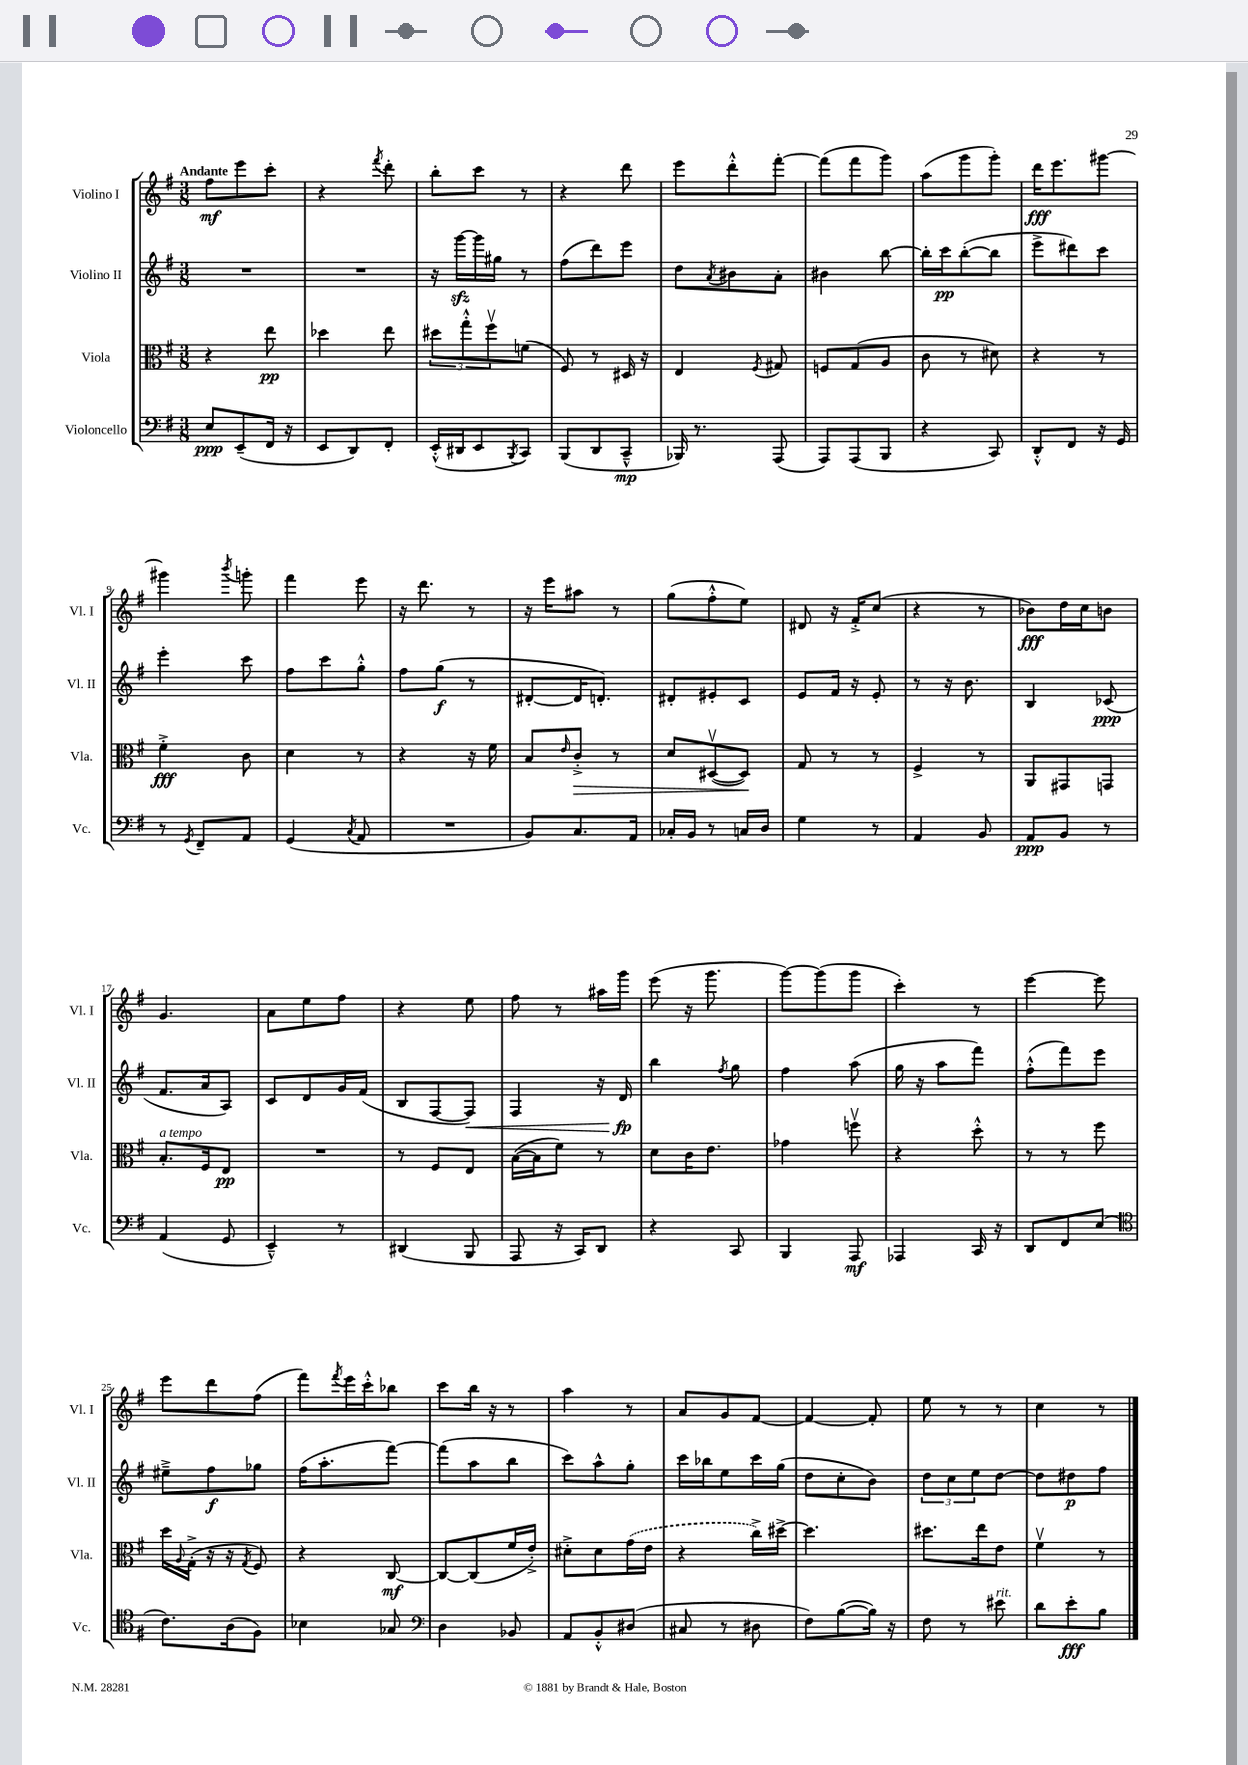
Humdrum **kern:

**kern	**dynam	**kern	**dynam	**kern	**dynam	**kern	**dynam
*part4	*part4	*part3	*part3	*part2	*part2	*part1	*part1
*staff4	*staff4	*staff3	*staff3	*staff2	*staff2	*staff1	*staff1
*I"Violoncello	*	*I"Viola	*	*I"Violino II	*	*I"Violino I	*
*I'Vc.	*	*I'Vla.	*	*I'Vl. II	*	*I'Vl. I	*
*clefF4	*	*clefC3	*	*clefG2	*	*clefG2	*
*k[f#]	*	*k[f#]	*	*k[f#]	*	*k[f#]	*
*M3/8	*	*M3/8	*	*M3/8	*	*M3/8	*
=1	=1	=1	=1	=1	=1	=1	=1
!	!	!	!	!	!	!LO:TX:a:B:t=Andante	!
8E/L	ppp	4r	.	4.r	.	8ff#\L	mf
(8EE~/	.	.	.	.	.	8eee\	.
16FF#/Jk	.	8ee\	pp	.	.	8ccc'\J	.
16r	.	.	.	.	.	.	.
=2	=2	=2	=2	=2	=2	=2	=2
8EE/L	.	4dd-X\	.	4.r	.	4r	.
8DD/)	.	.	.	.	.	.	.
.	.	.	.	.	.	8qfff#/	.
8FF#'/J	.	8ee\	.	.	.	8ddd'\	.
=3	=3	=3	=3	=3	=3	=3	=3
(16EE'^^/LL	.	12dd#X\L	.	16r	.	8bb'\L	.
16DD#X/J	.	.	.	[16gggzz\LL	.	.	.
.	.	12gg'^^\	.	.	.	.	.
8EE/	.	.	.	16ggg\]	.	8ccc\J	.
.	.	12ff#v\	.	.	.	.	.
.	.	.	.	16gg#X\JJ	.	.	.
8qBBB/	.	.	.	.	.	.	.
8CC/J)	.	(8fn\J	.	8r	.	8r	.
=4	=4	=4	=4	=4	=4	=4	=4
(8BBB/L	.	8F#/)	.	(8ff#\L	.	4r	.
8DD/	.	8r	.	8ddd\)	.	.	.
8CC~^^/J	mp	16D#X/	.	8eee\J	.	8ddd\	.
.	.	16r	.	.	.	.	.
=5	=5	=5	=5	=5	=5	=5	=5
16BBB-X/)	.	4E/	.	8dd\L	.	8eee\L	.
8.r	.	.	.	.	.	.	.
.	.	.	.	8qa/	.	.	.
.	.	.	.	8b#X\	.	8ddd'^^\	.
.	.	8qF#/	.	.	.	.	.
(8AAA/	.	8G#X/	.	8a'\J	.	[8fff#'\J	.
=6	=6	=6	=6	=6	=6	=6	=6
8AAA/L)	.	8Fn/L	.	4b#X\	.	(8fff#\L]	.
(8AAA/	.	(8G/	.	.	.	8fff#\	.
8BBB/J	.	8A/J	.	[8bb\	.	8ggg\J)	.
=7	=7	=7	=7	=7	=7	=7	=7
4r	.	8c\	.	16bb'\LL]	.	(8aa\L	.
.	.	.	.	16ccc\J	pp	.	.
.	.	8r	.	([8bb'\	.	8ggg\	.
8CC/)	.	8d#X\)	.	8bb\J]	.	8ggg'\J)	.
=8	=8	=8	=8	=8	=8	=8	=8
8DD'^^/L	.	4r	.	8eee^\L	.	16ddd\KL	fff
.	.	.	.	.	.	8.eee\	.
8FF#/J	.	.	.	8ddd#X\)	.	.	.
16r	.	8r	.	8ccc\J	.	[8ggg#X\J	.
16GG/	.	.	.	.	.	.	.
!!LO:LB:g=z
=9	=9	=9	=9	=9	=9	=9	=9
8r	.	4f#'^\	fff	4eee'\	.	4ggg#X\]	.
8qGG/	.	.	.	.	.	.	.
8FF#~/L	.	.	.	.	.	.	.
.	.	.	.	.	.	8qbbb/	.
8AA/J	.	8c\	.	8ccc\	.	8gggn'\	.
=10	=10	=10	=10	=10	=10	=10	=10
(4GG/	.	4d\	.	8ff#\L	.	4fff#\	.
.	.	.	.	8ccc\	.	.	.
8qC/	.	.	.	.	.	.	.
8AA/	.	8r	.	8gg'^^\J	.	8eee\	.
=11	=11	=11	=11	=11	=11	=11	=11
4.r	.	4r	.	8ff#\L	.	16r	.
.	.	.	.	.	.	8.ddd\	.
.	.	.	.	(8gg\J	f	.	.
.	.	16r	.	8r	.	8r	.
.	.	16f#\	.	.	.	.	.
=12	=12	=12	=12	=12	=12	=12	=12
8BB/L)	.	8B/L	.	[8d#X'/L	.	16r	.
.	.	.	.	.	.	16eee\KL	.
.	.	16qqe/	.	.	.	.	.
!	!	!	!LO:HP:b	!	!	!	!
8.C/	.	8c'^/J	>	16d#/K]	.	8aa#X\J	.
.	.	.	.	8.dn'/J)	.	.	.
.	.	8r	.	.	.	8r	.
16AA/Jk	.	.	.	.	.	.	.
=13	=13	=13	=13	=13	=13	=13	=13
16C-X'/LL	.	8d/L	.	8d#X'/L	.	(8gg\L	.
16BB/JJ	.	.	.	.	.	.	.
8r	.	([8D#Xv/	.	8e#X'/	.	8ff#'^^\	.
16Cn/LL	.	8D#/J])	.	8c/J	.	8ee\J)	.
16D/JJ	.	.	.	.	.	.	.
.	.	.	]	.	.	.	.
=14	=14	=14	=14	=14	=14	=14	=14
4G\	.	8G/	.	8e/L	.	8d#X/	.
.	.	8r	.	16f#/Jk	.	16r	.
.	.	.	.	16r	.	16f#'^/KL	.
8r	.	8r	.	8e'/	.	(8cc/J	.
=15	=15	=15	=15	=15	=15	=15	=15
4AA/	.	4F#^/	.	8r	.	4r	.
.	.	.	.	16r	.	.	.
.	.	.	.	8.b\	.	.	.
8BB/	.	8r	.	.	.	8r	.
=16	=16	=16	=16	=16	=16	=16	=16
8AA/L	ppp	8AA/L	.	4B/	.	8b-X\L)	fff
8BB/J	.	8GG#X/	.	.	.	16dd\L	.
.	.	.	.	.	.	16cc\J	.
8r	.	8GGn/J	.	(8c-X/	ppp	8bn\J	.
!!LO:LB:g=z
=17	=17	=17	=17	=17	=17	=17	=17
!	!	!LO:TX:a:i:t=a tempo	!	!	!	!	!
(4AA/	.	8.B'/L	.	8.f#/L	.	4.g/	.
.	.	16F#/k	.	16a/k	.	.	.
8GG/	.	8E/J	pp	8A/J)	.	.	.
=18	=18	=18	=18	=18	=18	=18	=18
4EE~^^/)	.	4.r	.	8c/L	.	8a\L	.
.	.	.	.	8d/	.	8ee\	.
8r	.	.	.	16g/L	.	8ff#\J	.
.	.	.	.	(16f#/JJ	.	.	.
=19	=19	=19	=19	=19	=19	=19	=19
(4DD#X/	.	8r	.	8B/L	.	4r	.
.	.	8F#/L	.	[8F#/	.	.	.
!	!	!	!	!	!LO:HP:b	!	!
8BBB/	.	8E/J	.	8F#/J])	<	8ee\	.
=20	=20	=20	=20	=20	=20	=20	=20
8AAA/	.	([16B\LL	.	4F#/	.	8ff#\	.
.	.	16B\J]	.	.	.	.	.
16r	.	8f#\J)	.	.	.	8r	.
16CC/KL)	.	.	.	.	.	.	.
8DD/J	.	8r	.	16r	.	16aa#X\LL	.
.	.	.	.	16d/	fp	16ggg\JJ	.
.	.	.	.	.	[	.	.
=21	=21	=21	=21	=21	=21	=21	=21
4r	.	8d\L	.	4bb\	.	(8eee\	.
.	.	16c\K	.	.	.	16r	.
.	.	8.e\J	.	.	.	8.ggg\	.
.	.	.	.	8qff#/	.	.	.
8CC/	.	.	.	8gg\	.	.	.
=22	=22	=22	=22	=22	=22	=22	=22
4BBB/	.	4g-X\	.	4ff#\	.	[8ggg\L)	.
.	.	.	.	.	.	(8ggg\]	.
8AAA/	mf	8ffnv\	.	(8aa\	.	8ggg\J	.
=23	=23	=23	=23	=23	=23	=23	=23
4AAA-X/	.	4r	.	16gg\	.	4ccc'\)	.
.	.	.	.	16r	.	.	.
.	.	.	.	8aa\L	.	.	.
16CC/	.	8dd'^^\	.	8fff#\J)	.	8r	.
16r	.	.	.	.	.	.	.
=24	=24	=24	=24	=24	=24	=24	=24
8DD/L	.	8r	.	(8ff#'^^\L	.	[4eee\	.
8FF#/	.	8r	.	8fff#\)	.	.	.
(8E/J	.	8ff#\	.	8eee\J	.	8eee\]	.
!!LO:LB:g=z
=25	=25	=25	=25	=25	=25	=25	=25
*clefC4	*	*	*	*	*	*	*
8.c\L)	.	16dd\LL	.	8ee#X~^\L	.	8eee\L	.
.	.	8qqA/	.	.	.	.	.
.	.	(16G'^\JJ	.	.	.	.	.
.	.	16r	.	8ff#\	f	8ddd\	.
(16A\k	.	16r	.	.	.	.	.
.	.	8qG/	.	.	.	.	.
8F#\J)	.	8F#/)	.	8gg-X\J	.	(8ff#\J	.
=26	=26	=26	=26	=26	=26	=26	=26
4B-X\	.	4r	.	(16ff#\KL	.	8fff#\L)	.
.	.	.	.	8.aa'\	.	.	.
.	.	.	.	.	.	8qfff#/	.
.	.	.	.	.	.	16eee\L	.
.	.	.	.	.	.	16ccc'^^\J	.
8G-X/	.	[8C/	mf	[8fff#\J)	.	8bb-X\J	.
=27	=27	=27	=27	=27	=27	=27	=27
*clefF4	*	*	*	*	*	*	*
4D\	.	8C/L_	.	(8fff#\L]	.	8ccc\L	.
.	.	(8C/]	.	8aa\	.	16bb\Jk	.
.	.	.	.	.	.	16r	.
8BB-X/	.	16f#/L	.	8bb\J	.	8r	.
.	.	16e'^/JJ)	.	.	.	.	.
=28	=28	=28	=28	=28	=28	=28	=28
8AA/L	.	8d#X'^\L	.	8ccc\L)	.	4aa\	.
8BB'^^/	.	8d#\	.	8aa^^\	.	.	.
(8D#X/J	.	(16g\L	.	8gg'\J	.	8r	.
.	.	16e\JJ	.	.	.	.	.
=29	=29	=29	=29	=29	=29	=29	=29
8C#X/	.	4r	.	16ccc\LL	.	8a/L	.
.	.	.	.	16bb-X\J	.	.	.
8r	.	.	.	8ee\	.	8g/	.
8D#X\	.	16cc^\LL)	.	16ccc\L	.	[8f#/J	.
.	.	[16dd#X^\JJ	.	(16gg\JJ	.	.	.
=30	=30	=30	=30	=30	=30	=30	=30
8F#\L)	.	4.dd#\]	.	8dd\L	.	4f#/_	.
([8B\	.	.	.	8cc'\	.	.	.
16B\Jk])	.	.	.	8b\J)	.	8f#'/]	.
16r	.	.	.	.	.	.	.
=31	=31	=31	=31	=31	=31	=31	=31
8F#\	.	8.dd#X\L	.	12dd\L	.	8ee\	.
.	.	.	.	12cc\	.	.	.
8r	.	.	.	.	.	8r	.
.	.	.	.	12ee\	.	.	.
.	.	16ee\k	.	.	.	.	.
!LO:TX:a:i:t=rit.	!	!	!	!	!	!	!
8e#X\	.	8e\J	.	[8dd\J	.	8r	.
=32	=32	=32	=32	=32	=32	=32	=32
8d\L	.	4f#v\	.	8dd\L]	.	4cc\	.
8e'\	fff	.	.	8dd#X\	p	.	.
8B\J	.	8r	.	8ff#\J	.	8r	.
==	==	==	==	==	==	==	==
*-	*-	*-	*-	*-	*-	*-	*-
